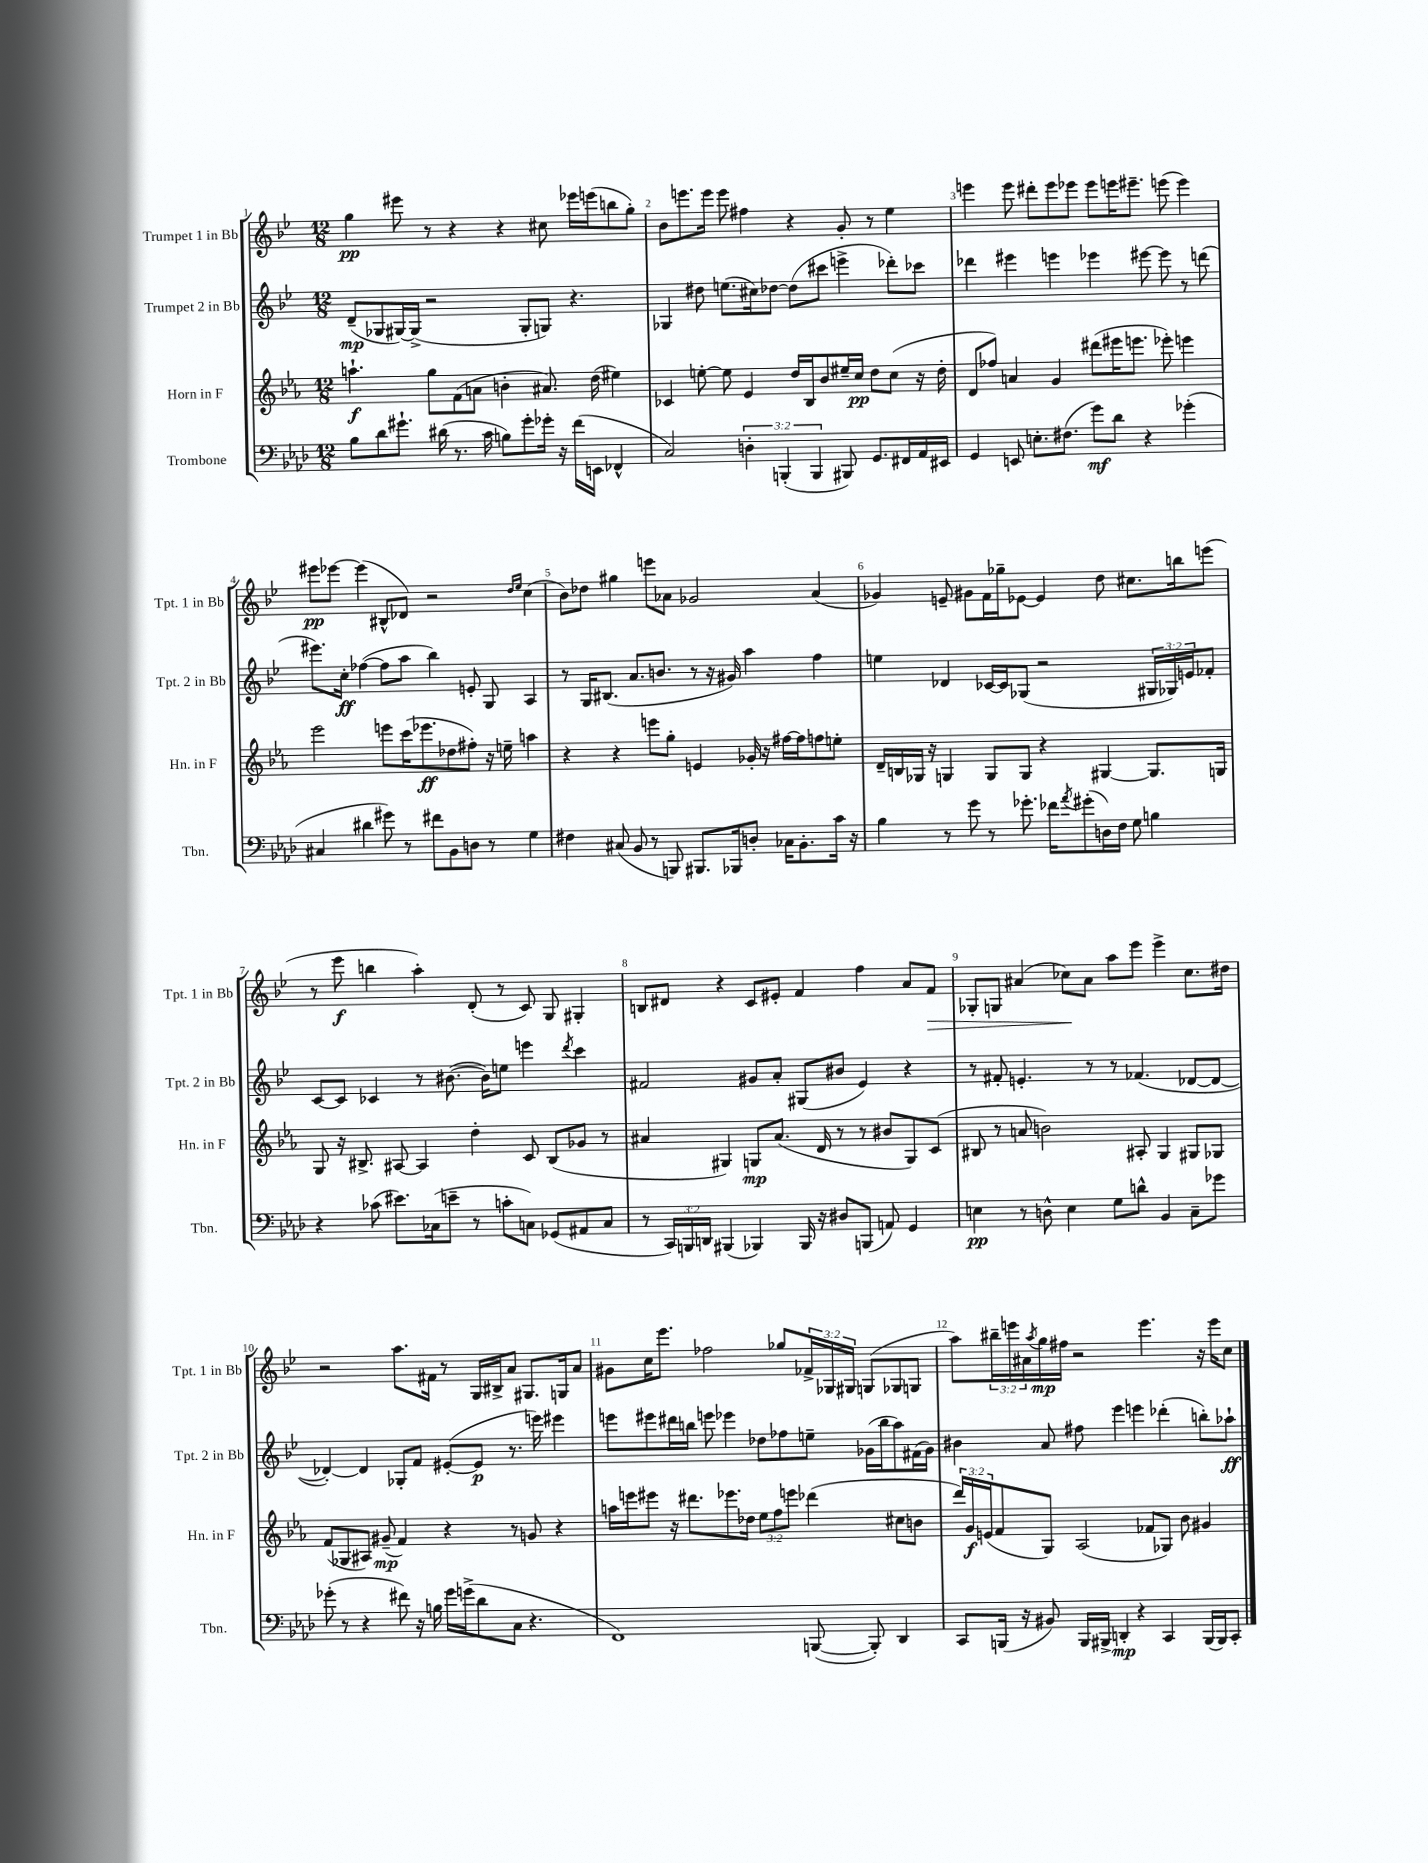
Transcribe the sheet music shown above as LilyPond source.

<<
\new StaffGroup <<
\new Staff = "s0" \with { instrumentName = "Trumpet 1 in Bb" shortInstrumentName = "Tpt. 1 in Bb" } {
    \clef treble \key bes \major \numericTimeSignature \time 12/8 \override Staff.TupletNumber.text = #tuplet-number::calc-fraction-text
    g''4\pp eis'''8 r8 r4 r4 cis''8 ees'''16 e'''16( b''8 g''8-.) |
    bes'8 e'''8. e'''16 e'''8 fis''4 r4 g'8-. r8 ees''4 |
    e'''4 e'''8 dis'''8-. e'''8 ees'''8 ees'''8 e'''16 eis'''8.-- e'''8( e'''4) |
    eis'''8\pp ees'''8~ ees'''4( bis8-^ des'8) r2 \grace { d''16 ees''16 } c''4( |
    bes'8) des''8 gis''4 e'''8 aes'8 ges'2 aes'4( |
    ges'4) e'8-- gis'8 f'16 ges''16-- ees'8~ ees'4 d''8 cis''8. b''16 e'''8( |
    r8 ees'''8\f b''4 a''4-.) d'8-.( r8 c'8) g8 gis4-. |
    b8 dis'8 r4 c'8 eis'8-. f'4 f''4 a'8 f'8\> |
    ges8-. g8 ais'4( ces''8\!) ais'8 a''8 ees'''8 ees'''4-> ces''8. dis''16 |
    r2 a''8. fis'16 r8 g16 bis16-> a'8 gis8. g16 a'8 |
    gis'8 c''16 ees'''8. fes''2 ges''8 \tuplet 3/2 { fes'16-> ges16 gis16 } g8( ges8 g8 |
    a''8) \tuplet 3/2 { bis''16-- e'''16 ais'16 } \acciaccatura { a''8 } g''16\mp fis''16 r2 e'''4. r16 e'''16 c''8 \bar "|." |
}
\new Staff = "s1" \with { instrumentName = "Trumpet 2 in Bb" shortInstrumentName = "Tpt. 2 in Bb" } {
    \clef treble \key bes \major \numericTimeSignature \time 12/8 \override Staff.TupletNumber.text = #tuplet-number::calc-fraction-text
    d'8--\mp( ges8 gis16~) gis16->( r2 gis8-. g8) r4. |
    ges4 dis''8 e''8.( cis''16) des''8~ des''8( cis'''8 e'''4-> des'''8-.) ces'''8 |
    des'''4 eis'''4 e'''4 ees'''4 eis'''8~ eis'''8 r8 d'''8( |
    eis'''8.) c''16-.\ff fes''4~( fes''8 a''8 bes''4) e'8-. g8 a4 |
    r8 g16 bis8.( a'8. b'8. r8 r16 gis'16) a''4 f''4 |
    e''4 des'4 ces'16~ ces'16 ges8( r2 \tuplet 3/2 { gis16 ges16) e'16 } fes'8-. |
    c'8~ c'8 ces'4 r8 bis'8.~( bis'16) e''8 e'''4 \acciaccatura { d'''8 } c'''4 |
    fis'2 gis'8 a'8-. gis8( bis'8 ees'4) r4 |
    r8 fis'8-. e'4.-. r8 r8 fes'4.( des'8~ des'8~ |
    des'4~-.) des'4 ges8-. f'8 eis'8~-.( eis'8\p r8. e'''16) eis'''4 |
    e'''8 eis'''8 dis'''16 b''16 e'''8 ees'''4 des''8 fes''8 e''8-- ges'16( b''16 a''8) fis'16( ges'16) |
    bis'4 a'8 fis''8 ees'''4 e'''4 des'''4-.( b''8-.) aes''8-!\ff \bar "|." |
}
\new Staff = "s2" \with { instrumentName = "Horn in F" shortInstrumentName = "Hn. in F" } {
    \clef treble \key ees \major \numericTimeSignature \time 12/8 \override Staff.TupletNumber.text = #tuplet-number::calc-fraction-text
    a''4.-!\f g''8 f'8( a'8 b'4-. ais'8.) d''16( eis''4) |
    ces'4 e''8~-. e''8 ees'4 d''16 bes16 bes'8 eis''16-- c''16\pp d''8 c''8( r16 d''16-. |
    d'8 fes''8) a'4 g'4 dis'''8( eis'''16 e'''8. ees'''8-.) e'''4 |
    ees'''2 e'''8 c'''16( ees'''8.\ff des''8 fis''8-.) r16 e''16-- a''4 |
    r4 r4 e'''8 g''8-. e'4 ges'16-. r16 fis''16~ fis''16 f''8 e''8-. |
    d'16-- b16 ges16 r16 g4 g8 g8 r4 gis4~ gis8. g16 |
    g8 r16 bis8.-> ais8~ ais4 d''4-. c'8 bis8( ges'8 r8 |
    ais'4 gis4) g8\mp ais'8.( d'16 r8 r8 bis'8 g8) c'8( |
    bis8 r8 a'8 b'2) ais8-. g4 gis8 ges8 |
    f'8( ges8 ais8) gis'8--\mp( f'4) r4 r8 g'8 r4 |
    a''16 e'''16 eis'''8 r16 dis'''8. ees'''8. des''16 \tuplet 3/2 { ees''8 f''8 e'''8 } des'''4( cis''8 b'8 |
    \tuplet 3/2 { d'''16) g'16\f e'16( } f'8 g8) aes2( fes'8 ges8) bes'8 gis'4 \bar "|." |
}
\new Staff = "s3" \with { instrumentName = "Trombone" shortInstrumentName = "Tbn." } {
    \clef bass \key aes \major \numericTimeSignature \time 12/8 \override Staff.TupletNumber.text = #tuplet-number::calc-fraction-text
    bes8 des'8 gis'8.-! dis'16( r8. c'16 b8) gis'8-. ges'16-. r16 f'16( e,16 fes,4-^ |
    c2) \tuplet 3/2 { d4-. b,,4-.( b,,4 } bis,,8) g,8. fis,16 aes,16 eis,16 |
    g,4 e,8 e8.-. fis8.( g'8\mf) des'8 r4 ges'4-.( |
    cis4 dis'4 gis'8) r8 fis'8 bes,8 d8 r8 g4 |
    fis4 cis8( bes,8 r8 b,,8) bis,,8. bes,,16 d8-. ces16 bes,8.-. c'16 r16 |
    bes4 r8 g'8 r8 ges'8.-. fes'16 \acciaccatura { aes'8 } gis'8-.( d16) f16 g8 b4 |
    r4 ces'8( eis'8.) ces16( e'8-- r8 c'8-. c8) ges,8( ais,8 c8 |
    r8 \tuplet 3/2 { c,16) b,,16 d,16 } bis,,4( bes,,4) bes,,16 r16 dis8 b,,8( a,8) g,4 |
    e4\pp r8 d8-^ e4 g8 d'8-^ bes,4 c8-- ges'8 |
    ges'8-.( r8 r4 fis'8) r16 b16 ges'16 g'16->( des'8 c8 r4. |
    f,1) b,,8~( b,,8-.) des,4 |
    c,8 b,,16( r16 bis,8) b,,16 bis,,16-> d,4-.\mp r4 c,4 bis,,16( bis,,16) c,8-. \bar "|." |
}
>>
>>
\layout { \context { \Score \override BarNumber.break-visibility = ##(#f #t #t) barNumberVisibility = #all-bar-numbers-visible } }
